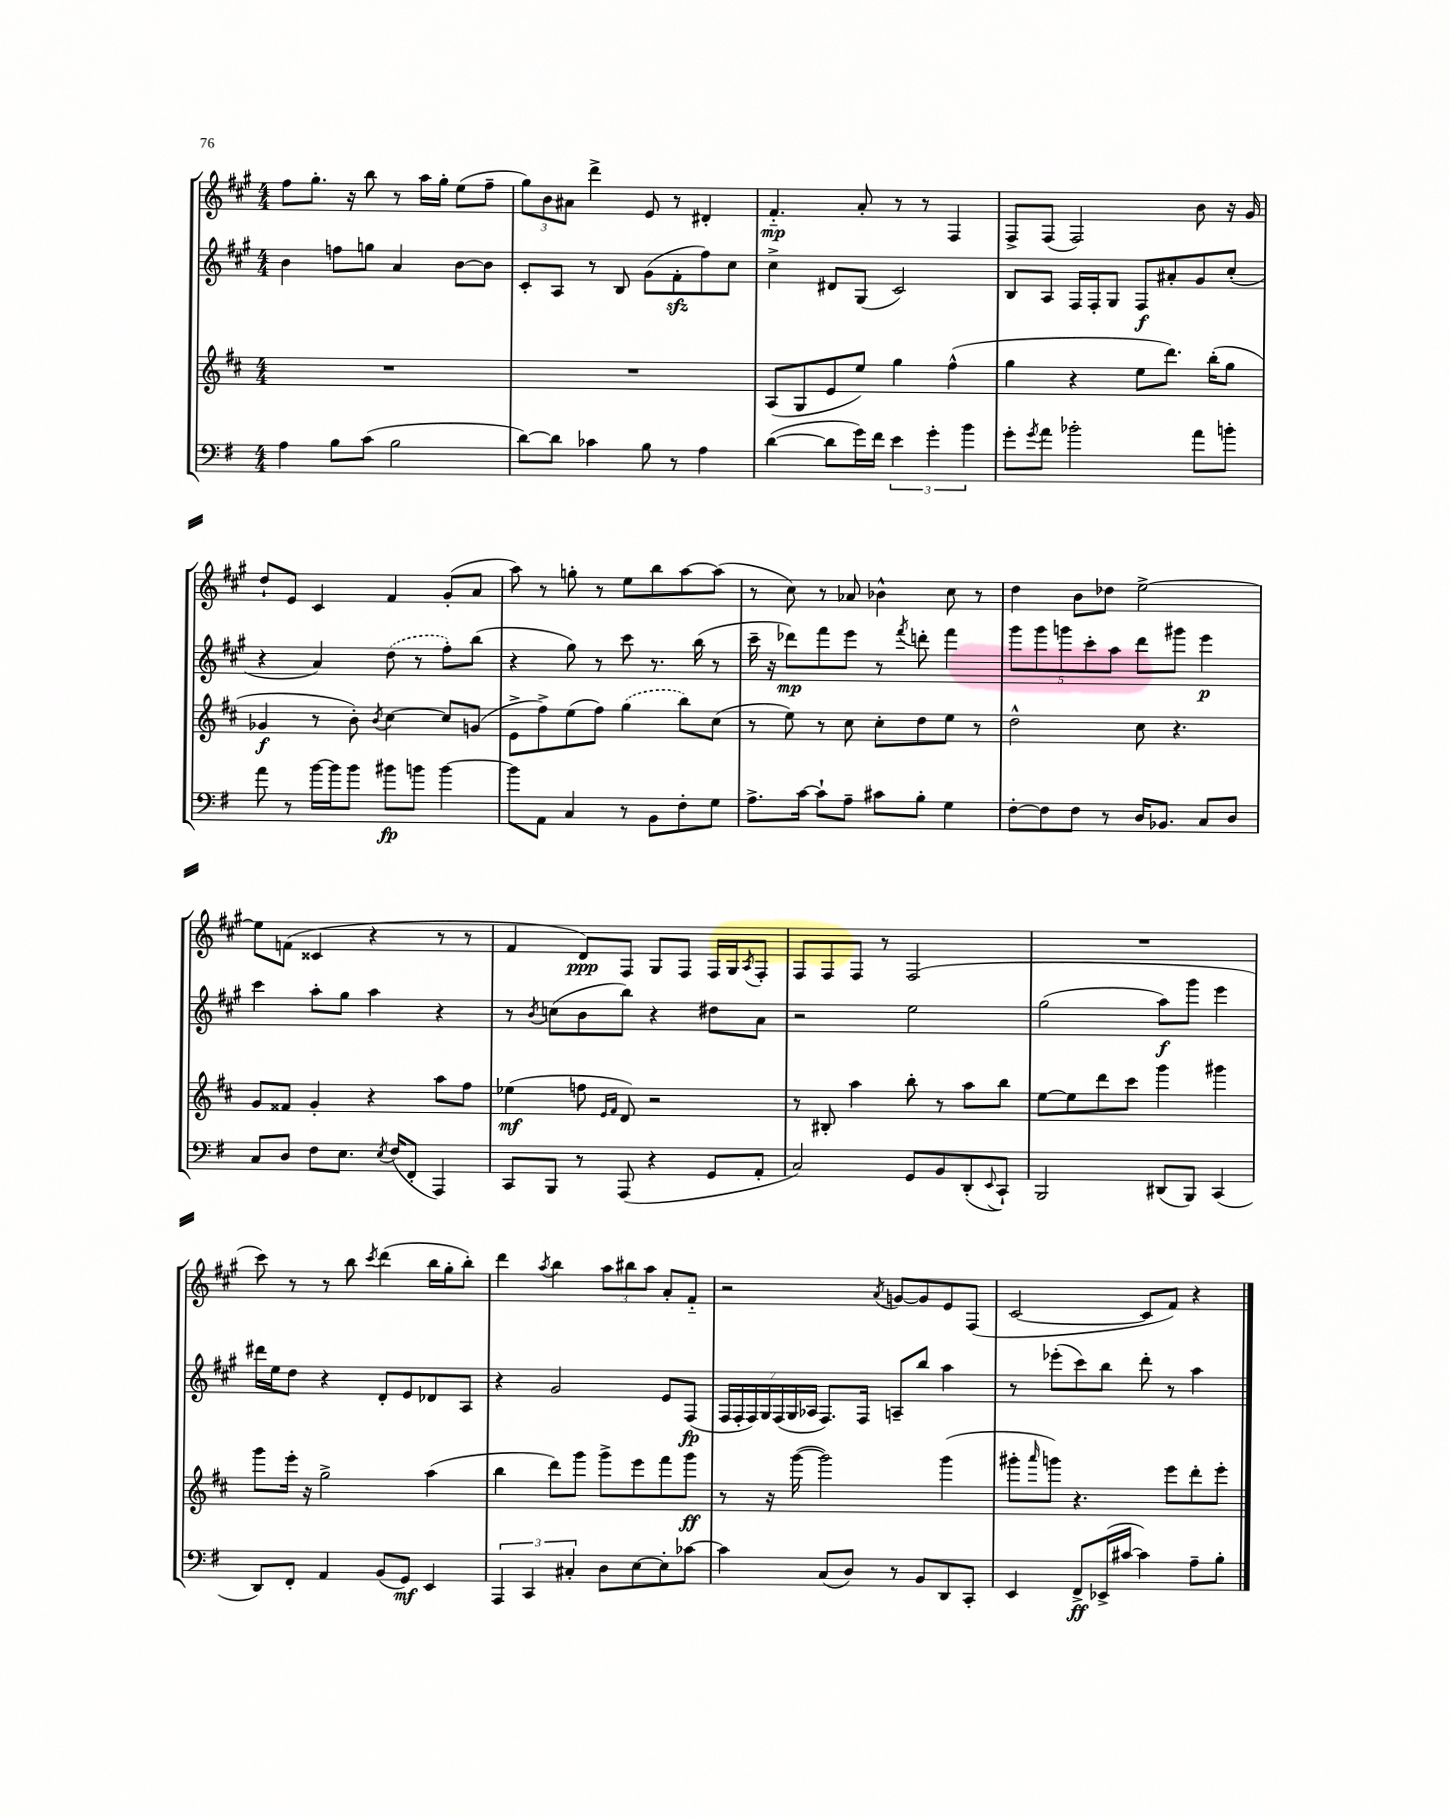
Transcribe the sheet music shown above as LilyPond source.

<<
\new StaffGroup <<
\new Staff = "s0" {
    \clef treble \key a \major \numericTimeSignature \time 4/4
    fis''8 gis''8.-. r16 b''8 r8 a''16 gis''16-. e''8( fis''8-- |
    \tuplet 3/2 { gis''8) b'8 ais'8 } d'''4-> e'8 r8 dis'4-. |
    fis'4.-_\mp a'8-. r8 r8 fis4 |
    fis8-> fis8( fis2) b'8 r16 gis'16 |
    d''8-! e'8 cis'4 fis'4 gis'8-.( a'8 |
    a''8) r8 g''8-. r8 e''8 b''8 a''8~ a''8( |
    r8 cis''8) r8 aes'8 bes'4-^ cis''8 r8 |
    d''4 b'8 des''8 e''2~-> |
    e''8 f'8( cisis'4 r4 r8 r8 |
    fis'4 d'8\ppp) fis8 gis8 fis8 fis16 gis16 \acciaccatura { a8 } fis8-. |
    fis8 fis8 fis8 r8 fis2( |
    R1 |
    cis'''8) r8 r8 b''8 \acciaccatura { cis'''8 } d'''4( b''16 gis''16-. b''8-.) |
    d'''4 \acciaccatura { a''8 } b''4 \tuplet 3/2 { a''8 bis''8 a''8 } a'8-. fis'8-_ |
    r2 \acciaccatura { a'8 } g'8~ g'8 e'8 fis8( |
    cis'2~ cis'8 fis'8) r4 \bar "|." |
}
\new Staff = "s1" {
    \clef treble \key a \major \numericTimeSignature \time 4/4
    b'4 f''8 g''8 a'4 b'8~ b'8 |
    cis'8-. a8 r8 b8 gis'8( fis'8-.\sfz fis''8) cis''8 |
    cis''4-> dis'8 gis8( cis'2) |
    b8 a8 fis16 fis16-. gis8 fis8\f ais'8-. gis'8 cis''8-.( |
    r4 a'4) \once \slurDashed d''8( r8 fis''8-.) b''8( |
    r4 gis''8) r8 cis'''8 r8. b''16( r8 |
    cis'''16-- r16 des'''8\mp) fis'''8 e'''8 r8 \acciaccatura { fis'''8 } d'''8-. fis'''4 |
    \tuplet 5/4 { gis'''8 gis'''8 g'''8 cis'''8-. a''8 } d'''8 gis'''8 e'''4\p |
    cis'''4 a''8-. gis''8 a''4 r4 |
    r8 \acciaccatura { b'8 } c''8( b'8 b''8) r4 dis''8 a'8 |
    r2 e''2 |
    gis''2( a''8\f) gis'''8 e'''4 |
    dis'''16 e''16 d''8 r4 d'8-. e'8 des'8 a8 |
    r4 gis'2 e'8 fis8\fp( |
    \tuplet 7/4 { fis16 fis16-. fis16) gis16 fis16( gis16 aes16 } fis8.) fis16 a8-- b''8 a''4 |
    r8 ees'''8-.( cis'''8) b''8 d'''8-. r8 a''4 \bar "|." |
}
\new Staff = "s2" {
    \clef treble \key d \major \numericTimeSignature \time 4/4
    R1 |
    R1 |
    a8( g8 e'8 e''8) g''4 fis''4-^( |
    g''4 r4 e''8 d'''8.) b''16-.( g''8 |
    ges'4\f r8 b'8-.) \acciaccatura { b'8 } cis''4~ cis''8 g'8( |
    e'8-> fis''8->) e''8( fis''8) \once \slurDashed g''4( b''8) cis''8( |
    r8 e''8) r8 cis''8 cis''8-. d''8 e''8 r8 |
    d''2-^ cis''8 r4. |
    g'8 fisis'8 g'4-. r4 a''8 fis''8 |
    ees''4\mf( f''8 \grace { e'16 fis'16 } d'8) r2 |
    r8 bis8-. a''4 b''8-. r8 a''8 b''8 |
    e''8~ e''8 d'''8 cis'''8 g'''4 gis'''4 |
    g'''8 e'''16-. r16 g''2-> a''4( |
    b''4 d'''8) g'''8 g'''8-> e'''8 fis'''8 g'''8\ff |
    r8 r16 g'''16~( g'''2) g'''4( |
    gis'''8-. \grace { a'''16 } g'''8) r4. e'''8 d'''8-. e'''8-. \bar "|." |
}
\new Staff = "s3" {
    \clef bass \key g \major \numericTimeSignature \time 4/4
    a4 b8 c'8( b2 |
    d'8~) d'8 ces'4 b8 r8 a4 |
    d'4~( d'8 g'16) fis'16 \tuplet 3/2 { e'4 g'4-. b'4 } |
    g'8-. \acciaccatura { g'8 } a'8 bes'2-. a'8 b'8-. |
    a'8 r8 b'16~ b'16 b'8 bis'8\fp b'8 b'4~ |
    b'8 a,8 c4 r8 b,8 fis8-. g8 |
    a8.-> c'16~ c'8-! a8-- cis'8 b8-. g4 |
    fis8~-. fis8 fis8 r8 d16 bes,8. c8 d8 |
    c8 d8 fis8 e8. \acciaccatura { e8 } fis16( fis,8-. a,,4) |
    c,8 b,,8 r8 a,,8( r4 g,8 a,8-. |
    c2) g,8 b,8 d,8-.( \appoggiatura { e,8 } c,8-!) |
    b,,2 dis,8( b,,8) c,4( |
    d,8) fis,8-. a,4 b,8( g,8\mf) e,4 |
    \tuplet 3/2 { a,,4 c,4 cis4-. } d8 e8~ e8-. ces'8~ |
    ces'4 c8( d8) r8 b,8 d,8 c,8-. |
    e,4 fis,8->\ff ees,16->( cis'16~ cis'4) a8-- b8-. \bar "|." |
}
>>
>>
\layout { \context { \Score \remove "Bar_number_engraver" } }
